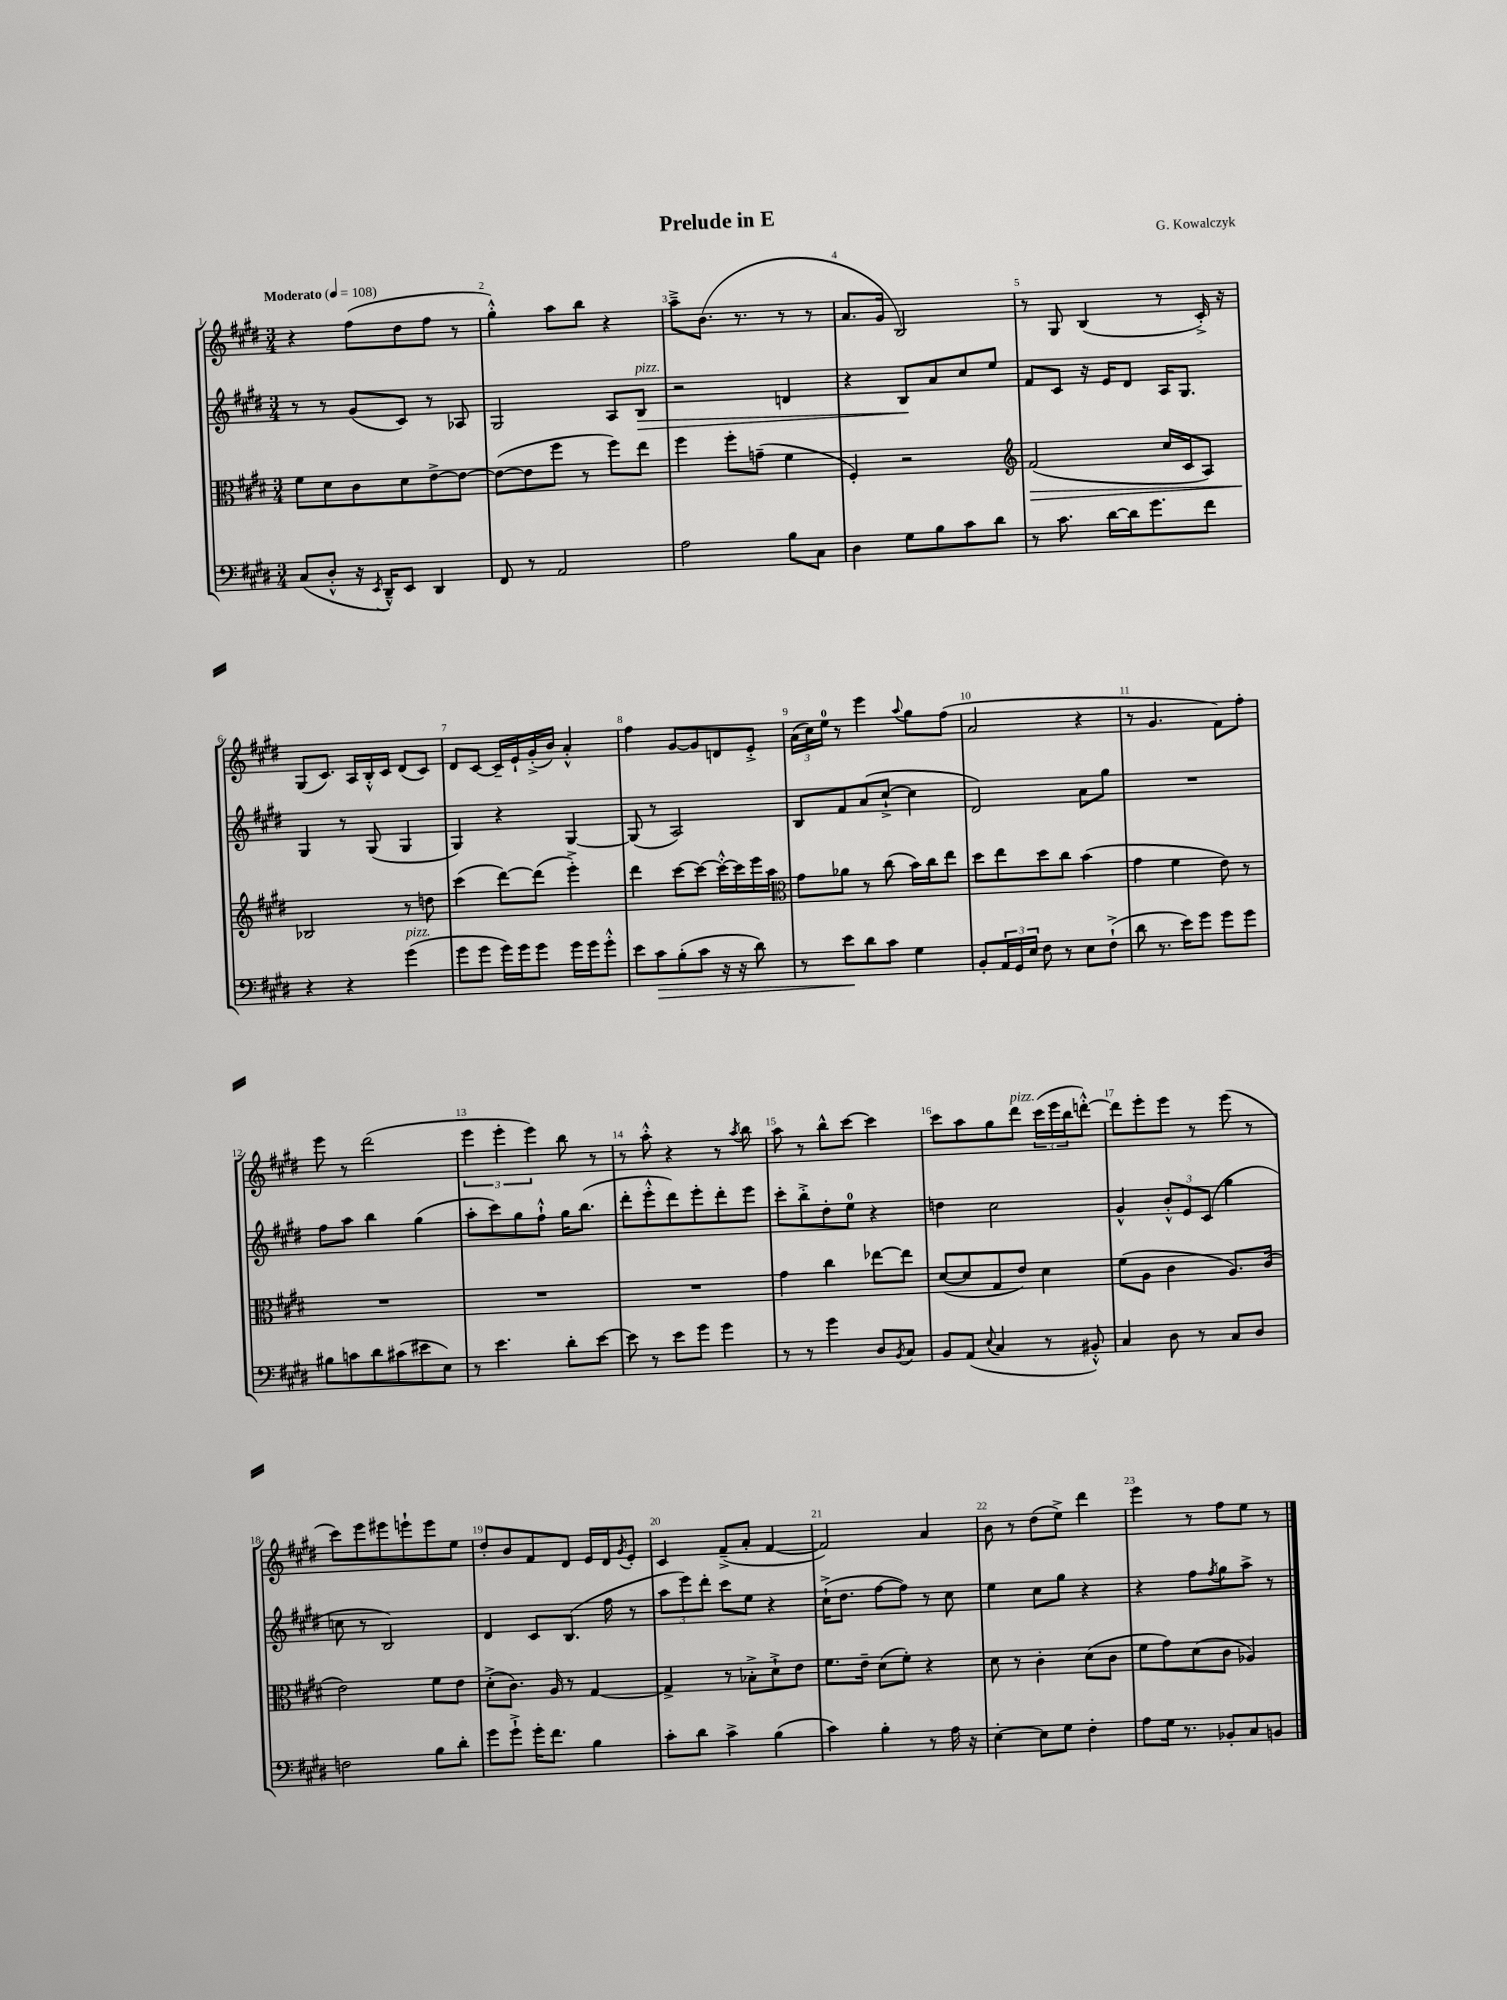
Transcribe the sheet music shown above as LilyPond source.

\header { title = "Prelude in E" composer = "G. Kowalczyk" }
<<
\new StaffGroup <<
\new Staff = "s0" {
    \clef treble \key e \major \numericTimeSignature \time 3/4 \tempo "Moderato" 4 = 108
    r4 fis''8( dis''8 fis''8 r8 |
    gis''4-.-^) a''8 b''8 r4 |
    a''8---> b'8.( r8. r8 r8 |
    a'8. gis'16 b2) |
    r8 gis8 b4( r8 cis'16-.->) r16 |
    gis8( cis'8.) a16 b16-.-^ cis'16 dis'8( cis'8) |
    dis'8 cis'8~ cis'16-- e'16-! gis'16-.->( b'16) a'4-.-^ |
    fis''4 gis'8~ gis'8 d'8 e'8-.-> |
    \tuplet 3/2 { a'16( cis''16) e''16-0 } r8 e'''4 \appoggiatura { a''8 } gis''8 fis''8( |
    a'2 r4 |
    r8 gis'4. fis'8) fis''8-. |
    e'''8 r8 dis'''2( |
    \tuplet 3/2 { e'''4 e'''4-. e'''4) } b''8 r8 |
    r8 a''8-.-^ r4 r8 \acciaccatura { a''8 } b''8 |
    a''8 r8 b''8-^ cis'''8~ cis'''4 |
    cis'''8 a''8 gis''8 dis'''8^\markup { \italic "pizz." } \tuplet 3/2 { cis'''16( e'''16 b''16 } d'''8~-.-^) |
    d'''8 e'''8-. e'''8 r8 e'''8( r8 |
    cis'''8) e'''8 eis'''8 e'''8-! e'''8 e''8 |
    dis''8-. b'8 fis'8 dis'8 e'16 dis'16 \acciaccatura { gis'8 } e'8-. |
    cis'4 fis'8--->( a'8-. fis'4~ |
    fis'2) a'4 |
    b'8 r8 dis''8( e''8->) dis'''4 |
    e'''4 r8 fis''8 e''8 r8 \bar "|." |
}
\new Staff = "s1" {
    \clef treble \key e \major \numericTimeSignature \time 3/4
    r8 r8 gis'8( cis'8) r8 aes8 |
    gis2 a8 b8\>^\markup { \italic "pizz." } |
    r2 d'4 |
    r4 b8\! a'8 cis''8 e''8 |
    fis'8 cis'8 r16 e'16 dis'8 a16 gis8. |
    gis4 r8 gis8( gis4 |
    gis4) r4 gis4~ |
    gis8( r8 a2) |
    b8 fis'8 a'8( cis''8~-!-> cis''4 |
    dis'2) a'8 gis''8 |
    R2. |
    fis''8 a''8 b''4 gis''4( |
    a''8-. cis'''8) gis''8 fis''8-!-^ gis''16 b''8.( |
    dis'''8-. e'''8-.-^ dis'''8) e'''8-. dis'''8-. e'''8 |
    cis'''8-. b''8-.-> dis''8-. e''8-0 r4 |
    d''4 cis''2 |
    gis'4-^ \tuplet 3/2 { b'8-.-^ e'8 cis'8( } gis''4 |
    c''8 r8 b2) |
    dis'4 cis'8 b8.( fis''16 r8 |
    \tuplet 3/2 { a''8 e'''8) dis'''8-. } cis'''8 e''8 r4 |
    cis''16-!->( dis''8. fis''8~ fis''8) r8 cis''8 |
    e''4 cis''8 gis''8 r4 |
    r4 fis''8 \acciaccatura { fis''8 } gis''8 a''8-> r8 \bar "|." |
}
\new Staff = "s2" {
    \clef alto \key e \major \numericTimeSignature \time 3/4
    fis'8 dis'8 cis'8 dis'8 e'8~-> e'8~ |
    e'8~( e'8 fis''8 r8 fis''8) e''8 |
    fis''4 fis''8-. g'8--( fis'4 |
    fis4-.) r2 |
    \clef treble fis'2\>( cis''16 cis'16 a8) |
    bes2\! r8 d''8 |
    cis'''4( dis'''8~) dis'''8( e'''4-.->) |
    dis'''4 cis'''8~ cis'''8~ cis'''16~-.-^ cis'''16 e'''16 a''16 |
    \clef alto gis'8 aes'8 r8 cis''8( b'16) cis''16 e''8 |
    dis''8 e''8 dis''8 cis''8 b'4( |
    gis'4 fis'4 e'8) r8 |
    R2. |
    R2. |
    R2. |
    gis'4 cis''4 ees''8~ ees''8 |
    dis'8~( dis'8 gis8 e'8) dis'4 |
    fis'8( a8 cis'4 a8.) cis'16( |
    e'2) fis'8 e'8 |
    dis'8-.->( cis'8.) a16 r8 gis4~ |
    gis4-> r8 bes8-.-> dis'8-!-> e'8 |
    fis'8. e'16-- dis'8( fis'8-.) r4 |
    dis'8 r8 cis'4-. dis'8( cis'8 |
    fis'8 gis'8) dis'8( cis'8 aes4) \bar "|." |
}
\new Staff = "s3" {
    \clef bass \key e \major \numericTimeSignature \time 3/4
    cis8( dis8-.-^ r16 \acciaccatura { e,8 } dis,16---^) e,8 dis,4 |
    fis,8 r8 a,2 |
    a2 b8 cis8 |
    dis4 gis8 b8 cis'8 dis'8 |
    r8 cis'8. dis'16~ dis'16 gis'8. fis'8 |
    r4 r4 gis'4^\markup { \italic "pizz." }( |
    gis'8 gis'8 gis'16) gis'16 gis'8 gis'16 gis'16 gis'8-.-^ |
    e'8 cis'8\> b8-.( cis'8 r16 r16 dis'8) |
    r8 e'8\! dis'8 cis'8 gis4 |
    b,8-. \tuplet 3/2 { a,16 gis,16 e16 } fis8 r8 e8 fis8-!->( |
    dis'8 r8. e'16) gis'8 gis'8 gis'8 |
    bis8 c'8 dis'8 cis'8( eis'8 e8) |
    r8 e'4. dis'8-. e'8~ |
    e'8 r8 e'8 gis'8 gis'4 |
    r8 r8 gis'4 dis8 \acciaccatura { b,8 } cis8 |
    b,8 a,8( \appoggiatura { e8 } cis4 r8 bis,8-.-^) |
    cis4 dis8 r8 cis8 dis8 |
    f2 b8 dis'8-. |
    gis'8 gis'8-!-> gis'16-. fis'8. b4 |
    cis'8-. dis'8 cis'4-> b4( |
    cis'4) b4-. r8 a16 r16 |
    e4~-. e8 gis8 fis4-. |
    a8 gis16 r8. bes,8-. cis8 b,8 \bar "|." |
}
>>
>>
\layout { \context { \Score \override BarNumber.break-visibility = ##(#f #t #t) barNumberVisibility = #all-bar-numbers-visible } }
